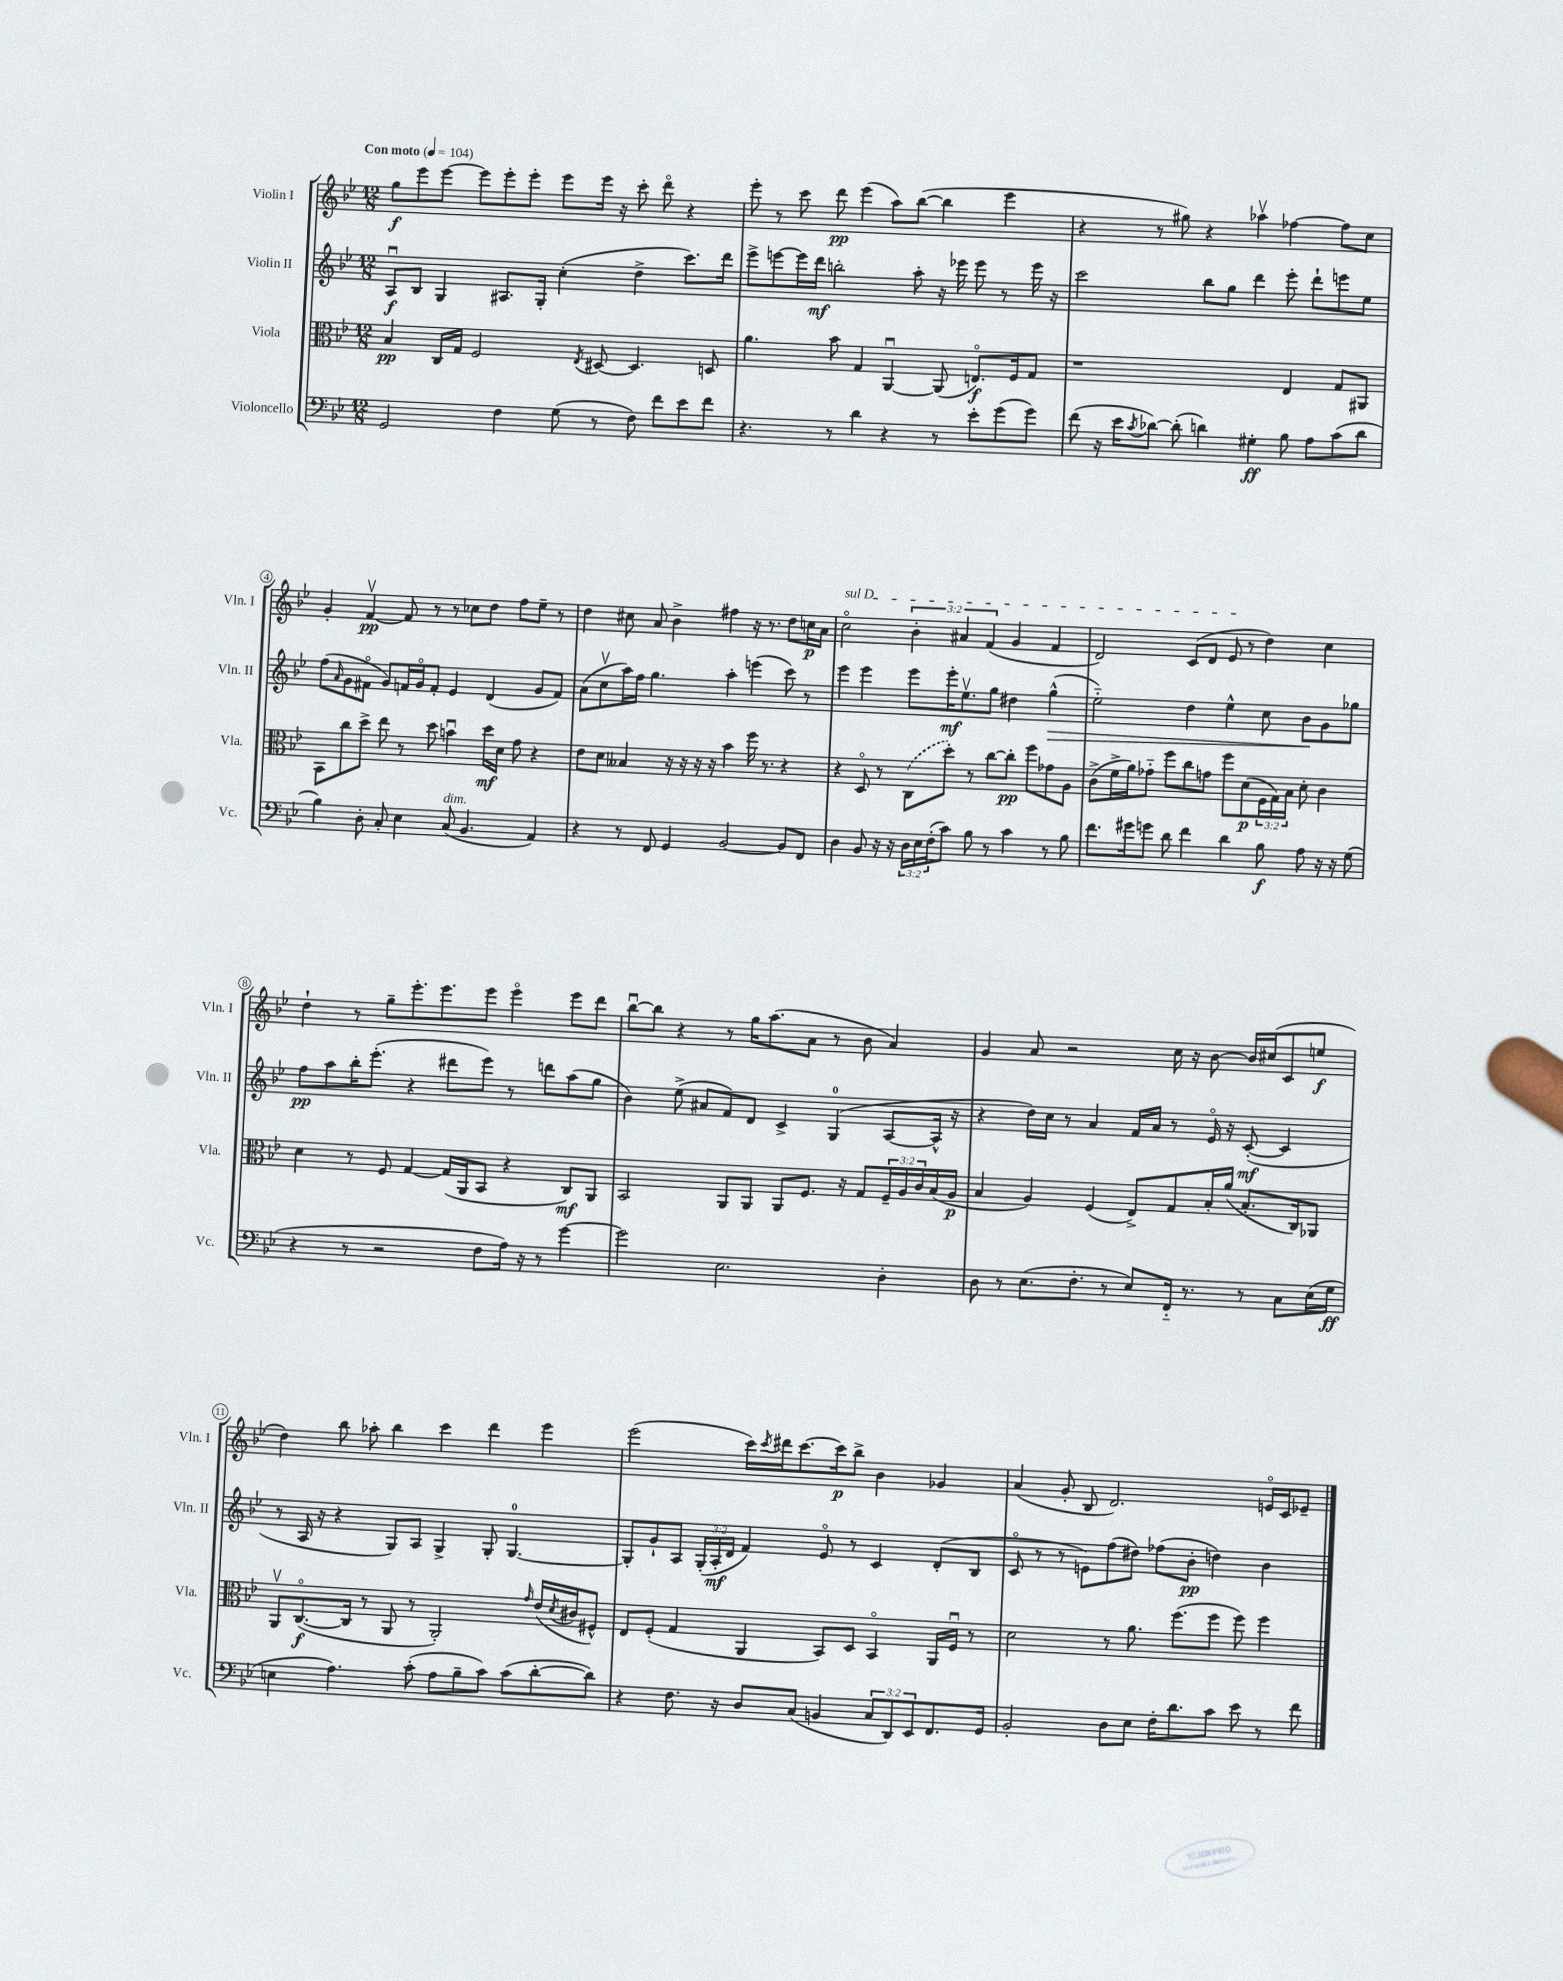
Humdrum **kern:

**kern	**kern	**kern	**kern
*staff4	*staff3	*staff2	*staff1
*clefF4	*clefC3	*clefG2	*clefG2
*k[b-e-]	*k[b-e-]	*k[b-e-]	*k[b-e-]
*M12/8	*M12/8	*M12/8	*M12/8
*MM104	*MM104	*MM104	*MM104
2GG	4B-	8Au	8gg
.	.	8B-	8eee-
.	16C	4G	[8eee-
.	16G	.	.
.	2F	.	8eee-]
4F	.	8.A#	8eee-'
.	.	.	8eee-'
.	.	16G'	.
(8G	.	(4cc'	8eee-
.	8qE-	.	.
8r	[8D#	.	16eee-
.	.	.	16r
8F)	4.D#]	4dd^	8ccc'
8f	.	.	8dddo
8e-	.	8.ccc)	4r
8f	8D	.	.
.	.	16ddd	.
=	=	=	=
4.r	4.a	8eee-^	8eee-'
.	.	[8eee	8r
.	.	16eee]	8ccc
.	.	16ddd	.
8r	8b-	2bb'	8ddd
4d	4G	.	(4eee-
4r	[4AAu	.	8aa)
.	.	8aa'	([8bb-
8r	(8AA]	16r	4bb-]
.	.	16eee-	.
8e-'	8.Eo)	8eee-	.
(8g	.	8r	4eee-
.	16F	.	.
8g)	8G	16eee-	.
.	.	16r	.
=	=	=	=
(8f	1r	2ccc	4r
16r	.	.	.
16e-	.	.	.
8qc	.	.	.
[8d-)	.	.	8r
(8d-']	.	.	8gg#)
4d)	.	8bb-	4r
.	.	8gg	.
4G#'	.	4ddd	4aa-v
8B-	4E-	8eee-'	[4ff-
8A	.	8ddd`	.
(8c	8G	8eee	8ff-]
8d	8AA#	8ee-	8cc
=	=	=	=
4B-)	8BB-	(8ff	4g'
.	.	16qqa	.
.	8cc	8g	.
8D'	8dd^	8f#o	[4fv
8C'	8ee-	8g)	.
4E-	8r	16f	8f]
.	.	16go	.
.	8dd	8f'	8r
(8C	4bu	4e-	8r
4.BB-	.	.	8cc-
.	16dd	(4d	8dd
.	16d	.	.
.	8g	.	8ff
4AA)	4r	8g	8ee-~
.	.	8f)	8r
=	=	=	=
4r	8e-	(8a	4dd
.	8d	8ccv	.
8r	4B--	16aa)	8cc#
.	.	16ff	.
8FF	.	4.gg	8a
4GG	16r	.	4b-^
.	16r	.	.
.	16r	.	.
.	16r	.	.
[2BB-	4b-	4aa'	4ff#
.	16ff	(4eee	16r
.	8.r	.	8.r
8BB-]	4r	8ccc)	8dd
8FF	.	8r	16cc
.	.	.	16a
=	=	=	=
4D	4r	4eee-	2cco
8BB-	8Do	4eee-	.
16r	8r	.	.
16r	.	.	.
24D	(8C	8eee-	6b-'
24E-	.	.	.
(24F'	.	.	.
8c)	8dd')	16eee-'	.
.	.	.	6a#
.	.	8.ee-v	.
8B-	8r	.	.
.	.	.	(6f
8r	[8cc	8gg	.
4c	8cc']	4dd#	4g
.	8ff	.	.
8r	8g-	(4gg^^	4f
8B-	8A	.	.
=	=	=	=
8.f	(8c^	2ee-'~)	2d)
.	16f^	.	.
16g#	16a)	.	.
8g	8g-'~	.	.
8d	8ff	.	.
4f	8cc	4dd	(8c
.	8g	.	8d
4d	8ff	4ee-^^	8e-
.	(8d	.	8r
8B-	24F	8cc	4dd)
.	24G)	.	.
.	24B-	.	.
8A	8d'	8b-	.
16r	4c	8g	4cc
16r	.	.	.
(8G	.	8gg-	.
=	=	=	=
4r	4d	8ff	4dd`
.	.	8aa	.
8r	8r	16bb-'	8r
.	.	(8.eee-'	.
2r	8F	.	8gg~
.	[4G	4r	8.eee-'
.	.	.	8.eee-
.	(16G]	8ddd#	.
.	16AA	.	.
8F	8BB-	8eee-)	8eee-
16A)	4r	8r	4eee-o
16r	.	.	.
8r	.	8ddd	.
[4g	8C)	(8aa	8eee-
.	8AA	8gg	8ddd
=	=	=	=
2g]	2BB-	4b-)	[8bb-u
.	.	.	8bb-]
.	.	(8ee-^	4r
.	.	8a#	.
2.E-	8AA	8f)	8r
.	8AA	8d	16gg
.	.	.	(8.aa
.	8AA	4c^	.
.	8.F	.	8a
.	.	(4G	8r
.	16r	.	.
.	8G	.	8b-
4D'	24F~	[8A	4a)
.	24A	.	.
.	24c	.	.
.	(16B-	16A^^]	.
.	16A	16r	.
=	=	=	=
8D	4B-	4r	4g
8r	.	.	.
(8.E-	4A)	16dd)	8a
.	.	16cc	.
.	.	8r	2r
8.F'	.	.	.
.	(4F	4a	.
8r	.	.	.
8E-)	8E-^)	16f	.
.	.	16a	.
16FF'~	8G	8r	16cc
8.r	.	.	16r
.	16B-'	16e-o	[8b-
.	(16a	16r	.
8r	8.B-'	([8c'	16b-]
.	.	.	(16cc#
8C	.	4c]	8c
.	16C)	.	.
(16E-	8AA-	.	8ee
16G	.	.	.
=	=	=	=
4E	8AAv	8r	4dd)
.	([8.Co	16A	.
.	.	16r	.
4.A)	.	4r	8bb-
.	16C]	.	.
.	8r	.	8aa-'
.	8AA	8G)	4bb-
(8c'	8r	8A	.
8A	2AA')	4G^	4ccc
8B-~	.	.	.
8c)	.	8G'	4ddd
(8c	.	[4.G	.
.	16qqg	.	.
[8d'	(16e-	.	4eee-
.	8qd	.	.
.	16c#	.	.
8d])	8F#^^)	.	.
=	=	=	=
4r	8E-	8G']	(2eee-
.	(8F'	8g`	.
8.F	4G	8A	.
.	.	(24G'	.
.	.	24A'	.
16r	.	.	.
.	.	24d	.
8D	4AA	4f)	16ccc)
.	.	.	8qccc
.	.	.	16ddd#
(8C	.	.	[8.ccc
4BB	8BB-)	8e-o	.
.	.	.	16ccc]
.	8D	8r	8bb-^
12C	4BB-o	4c	4b-
12DD)	.	.	.
12EE-	.	.	.
8.FF	16AA	(8d'	4g-
.	16Fu	.	.
.	8r	8B-	.
16GG	.	.	.
=	=	=	=
2BB-'	2d	8co	(4a
.	.	8r	.
.	.	8r	8g'
.	.	8e)	8B-
8D	8r	(8ff	2.d)
8E-	8.a	8dd#)	.
16F'	.	(8ff-	.
8.d	(8.ff	.	.
.	.	8b-'	.
8c	8ff	4dd)	.
8e-	8ff)	.	.
8r	4ff	4b-	16eo
.	.	.	16c
8f	.	.	8e-~
==	==	==	==
*-	*-	*-	*-
